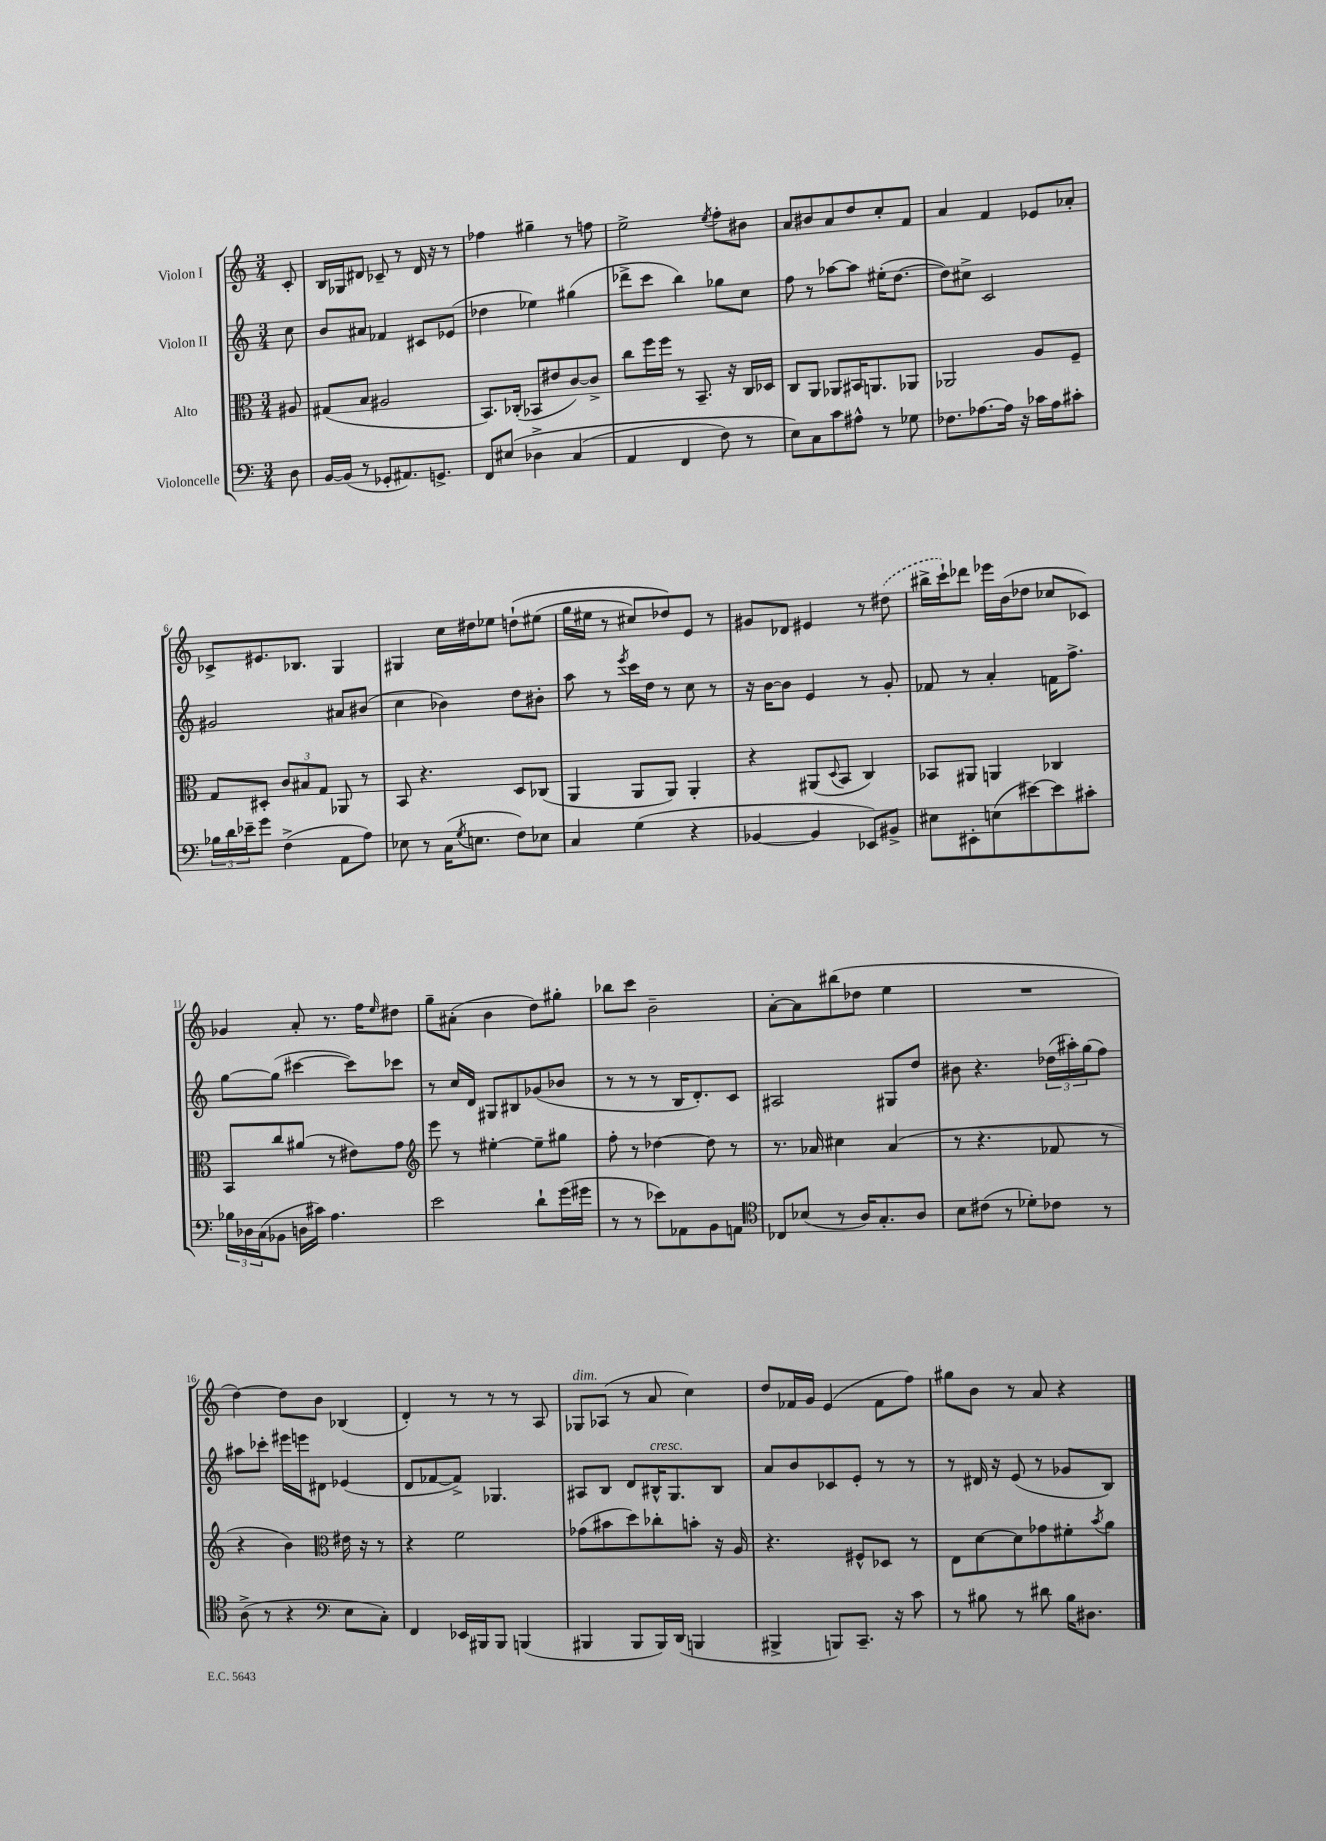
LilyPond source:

<<
\new StaffGroup <<
\new Staff = "s0" \with { instrumentName = "Violon I" } {
    \clef treble \key c \major \numericTimeSignature \time 3/4 \partial 8
    c'8-. |
    b16 ges16 dis'8 ces'8-- r8 dis'16 r16 r8 |
    fes''4 gis''4-- r8 f''8 |
    e''2-> \acciaccatura { e''8 } f''8-. bis'8 |
    a'8 bis'8 a'8 d''8 c''8-. f'8 |
    a'4 f'4 ees'8 aes'8-. |
    ces'8-> eis'8. bes8. g4 |
    gis4 c''16 dis''16 ees''8 d''8-!\( eis''8( |
    g''16 eis''16 r8 cis''8) des''8\) e'8 r8 |
    gis'8 des'8 eis'4 r8 \once \slurDashed dis''8( |
    bis''16-> c'''16-!) des'''8 ees'''16 b'16( des''8 ces''8 ces'8) |
    ges'4 a'8-. r8. f''16 \grace { e''16 } dis''8 |
    g''8-- ais'8-.( b'4 d''8) gis''8-. |
    bes''8 c'''8 b'2-- |
    a'8~-. a'8 bis''8( des''8 e''4 |
    R2. |
    d''4~) d''8 b'8 bes4( |
    d'4-.) r8 r8 r8 a8 |
    ges8^\markup { \italic "dim." } aes8( r8 a'8 c''4) |
    d''8 fes'16 g'16 e'4( fes'8 f''8) |
    gis''8 b'8 r8 a'8 r4 \bar "|." |
}
\new Staff = "s1" \with { instrumentName = "Violon II" } {
    \clef treble \key c \major \numericTimeSignature \time 3/4 \partial 8
    c''8 |
    b'8 ais'8 fes'4 cis'8 ees'8( |
    des''4 ees''4) gis''4( |
    des'''8-> c'''8 b''4) ges''8 c''8 |
    f''8 r8 aes''8~ aes''8 eis''16-.( d''8.~ |
    d''8) cis''8-> c'2 |
    gis'2 ais'8 bis'8( |
    c''4 bes'4) d''8 bis'8-. |
    a''8 r8 \acciaccatura { e'''8 } c'''16 d''16 r8 c''8 r8 |
    r16 b'16~ b'8 e'4 r8 g'8-. |
    fes'8 r8 a'4-. f'16 f''8.-> |
    g''8~ g''8( cis'''4~ cis'''8) ces'''8 |
    r8 c''16 d'16 gis8 bis8 ges'8( bes'8 |
    r8 r8 r8 b16 d'8.-.) c'8 |
    ais2 gis8 d''8 |
    bis'8 r4. \tuplet 3/2 { des''16( ais''16-.) g''16( } f''8) |
    ais''8 ces'''8-. eis'''16 e'''16 dis'8 ees'4( |
    d'8 fes'8~ fes'8->) ges4. |
    ais8 b8 d'8 bis16-^^\markup { \italic "cresc." } g8. bis8 |
    a'8 b'8 ces'8 e'8-. r8 r8 |
    r8 dis'16 r16 e'8( r8 ges'8 b8) \bar "|." |
}
\new Staff = "s2" \with { instrumentName = "Alto" } {
    \clef alto \key c \major \numericTimeSignature \time 3/4 \partial 8
    ais8 |
    gis8( b8 ais2 |
    b,8.) ces16-.( bes,8 eis'8 c'8~) c'8-> |
    c''8 f''16 f''16 r8 b,8.-- r16 c16 des16 |
    c8 a,8 aes,8 bis,16 a,8. aes,8 |
    aes,2 a8 f8-- |
    g8 dis8-. \tuplet 3/2 { c'8 bis8 g8 } aes,8 r8 |
    b,8 r4. d8 ces8( |
    a,4 a,8 a,8) a,4-. |
    r4 ais,8( \appoggiatura { d8 } b,8 c4) |
    bes,8 ais,8 a,4 ces4 |
    b,8 c''8 ais'8( r8 eis'8) g'8 |
    \clef treble e'''8 r8 eis''4~-. eis''8-- gis''8 |
    f''8-. r8 des''4~ des''8 r8 |
    r8. aes'16 cis''4 aes'4( |
    r8 r4. fes'8 r8 |
    r4 b'4) \clef alto eis'16 r16 r8 |
    r4 f'2 |
    ges'8( bis'8 d''8) ces''8-. b'8-. r16 a16 |
    r4. fis8-^ des8 r8 |
    e8 d'8~ d'8 ges'8 fis'8-. \acciaccatura { b'8 } a'8 \bar "|." |
}
\new Staff = "s3" \with { instrumentName = "Violoncelle" } {
    \clef bass \key c \major \numericTimeSignature \time 3/4 \partial 8
    d8 |
    b,16~ b,16( r8 ges,8-. ais,8.) g,8.-> |
    f,8 eis8\( des4-> c4( |
    a,4 f,4 f8) r8 |
    e8\) c8 c'8 ais8-^ r8 ges8 |
    fes8. aes8.~ aes16 r16 ces'16 aes16 cis'8-. |
    \tuplet 3/2 { bes16 d'16 ees'16-- } g'8 f4->( a,8 a8) |
    ees8 r8 c16( \acciaccatura { g8 } e8. f8) ees8 |
    c4 g4( r4 |
    bes,4~ bes,4 ees,8) bis,8-> |
    eis8 eis,8-. e8( eis'8~) eis'8 cis'8-. |
    \tuplet 3/2 { bes16 des16 c16( } bes,8 d16 cis'16) a4. |
    e'2 d'8-! g'16( gis'16 |
    r8 r8 ees'8) aes,8 b,8 a,8 |
    \clef tenor ces8 bes8( r8 a16) g8.-. a8 |
    b8 cis'8( r8 des'8-.) ces'8 r8 |
    a8->( r8 r4 \clef bass e8 c8-.) |
    f,4 ees,16 bis,,16 bis,,8 b,,4( |
    bis,,4 bis,,8 bis,,16) d,16( b,,4 |
    bis,,4-> b,,8) c,8.-- r16 c'8 |
    r8 bis8 r8 dis'8 bis16 dis8. \bar "|." |
}
>>
>>
